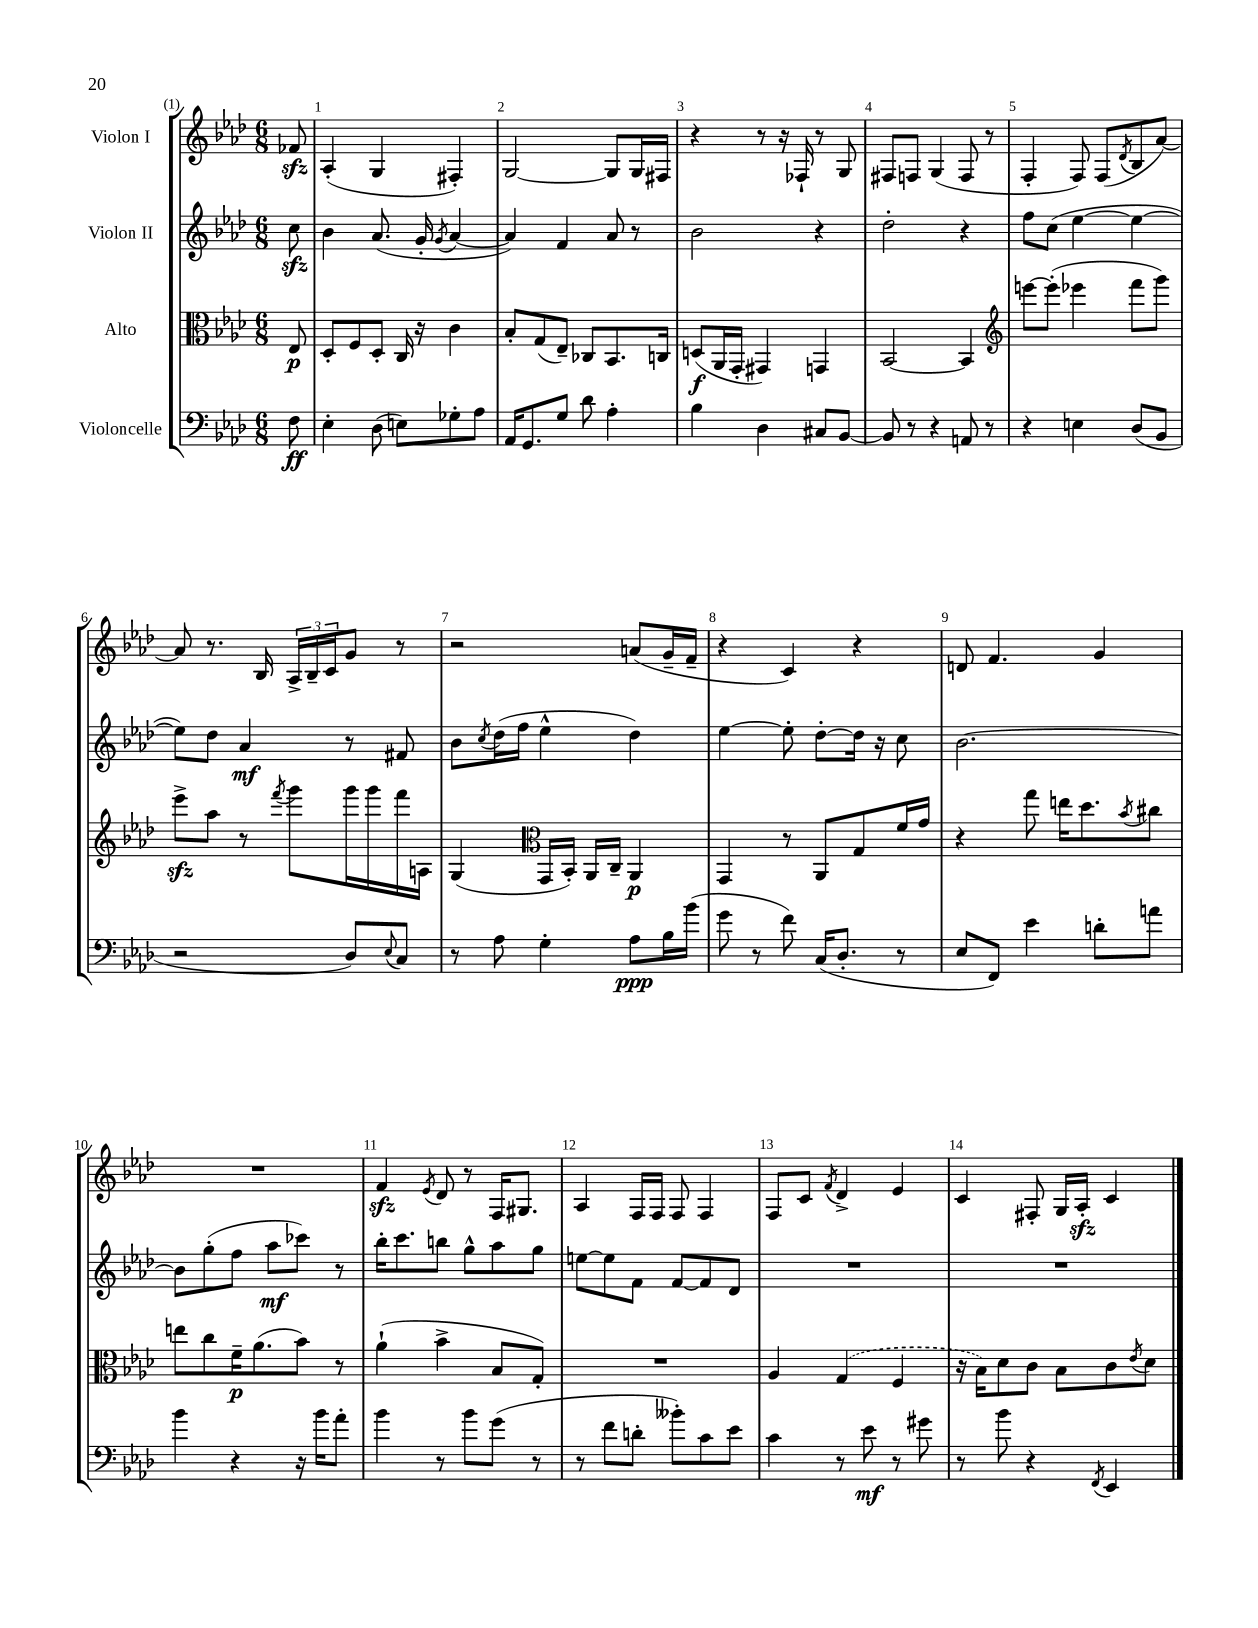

**kern	**kern	**kern	**kern
*staff4	*staff3	*staff2	*staff1
*clefF4	*clefC3	*clefG2	*clefG2
*k[b-e-a-d-]	*k[b-e-a-d-]	*k[b-e-a-d-]	*k[b-e-a-d-]
*M6/8	*M6/8	*M6/8	*M6/8
8F	8E-	8cc	8f-
=	=	=	=
4E-'	8D-'	4b-	(4A-'
.	8F	.	.
(8D-	8D-'	(8.a-	4G
8E)	16C	.	.
.	16r	16g'	.
.	.	8qg	.
8G-'	4c	[4a-	4F#')
8A-	.	.	.
=	=	=	=
16AA-	8B-'	4a-])	[2G
8.GG	.	.	.
.	(8G	.	.
8G	8E-~)	4f	.
8d-	8C-	.	.
4A-'	8.BB-	8a-	8G]
.	.	8r	16G
.	16C	.	16F#
=	=	=	=
4B-	(8D	2b-	4r
.	16AA-	.	.
.	16GG'	.	.
4D-	4GG#)	.	8r
.	.	.	16r
.	.	.	16F-`
8C#	4GG	4r	8r
[8BB-	.	.	8G
=	=	=	=
8BB-]	[2BB-	2dd-'	8F#
8r	.	.	8F
4r	.	.	(4G
8AA	4BB-]	4r	8F
8r	.	.	8r
=	=	=	=
*	*clefG2	*	*
4r	[8eee	8ff	4F'
.	(8eee']	(8cc	.
4E	4eee-	[4ee-	8F)
.	.	.	(8F
.	.	.	8qd-
(8D-	8fff	4ee-_	8B-
8BB-	8ggg)	.	[8a-)
=	=	=	=
2r	8eee-^	8ee-])	8a-]
.	8aa-	8dd-	8.r
.	8r	4a-	.
.	.	.	16B-
.	8qfff	.	.
.	8ggg	.	24A-^
.	.	.	24B-~
.	.	.	24c
8D-)	16ggg	8r	8g
.	16ggg	.	.
8qqE-	.	.	.
8C	16fff	8f#	8r
.	16A	.	.
=	=	=	=
8r	(4G	8b-	2r
.	.	8qcc	.
8A-	.	(16dd-	.
.	.	16ff	.
*	*clefC3	*	*
4G'	16GG	4ee-^^	.
.	16BB-')	.	.
.	16AA-	.	.
.	16C~	.	.
8A-	4AA-	4dd-)	(8a
16B-	.	.	16g~
(16b-	.	.	16f~
=	=	=	=
8g	4GG	[4ee-	4r
8r	.	.	.
8f)	8r	8ee-']	4c)
(16C	8AA-	[8dd-'	.
8.D-'	.	.	.
.	8G	16dd-]	4r
.	.	16r	.
8r	16f	8cc	.
.	16g	.	.
=	=	=	=
8E-	4r	[2.b-	8d
8FF)	.	.	4.f
4e-	8gg	.	.
.	16ee	.	.
.	8.dd-	.	.
8d'	.	.	4g
.	8qb-	.	.
8a	8cc#	.	.
=	=	=	=
4b-	8ee	8b-]	2.r
.	8cc	(8gg'	.
4r	16f~	8ff	.
.	(8.a-	.	.
.	.	8aa-	.
16r	8b-)	8ccc-)	.
16b-	.	.	.
8a-'	8r	8r	.
=	=	=	=
4b-	(4a-`	16bb-'	4f
.	.	8.ccc	.
.	.	.	8qe-
8r	4b-^	8bb	8d-
8b-	.	8gg^^	8r
(8g	8B-	8aa-	16F
.	.	.	8.G#
8r	8G')	8gg	.
=	=	=	=
8r	2.r	[8ee	4A-
8f	.	8ee]	.
8d'	.	8f	16F
.	.	.	16F
8b--')	.	[8f	8F
8c	.	8f]	4F
8e-	.	8d-	.
=	=	=	=
4c	4A-	2.r	8F
.	.	.	8c
.	.	.	8qf
8r	(4G	.	4d-^
8e-	.	.	.
8r	4F	.	4e-
8g#	.	.	.
=	=	=	=
8r	16r	2.r	4c
.	16B-)	.	.
8b-	8d-	.	.
4r	8c	.	8F#'
.	8B-	.	16G
.	.	.	16A-'
8qFF	.	.	.
4EE-	8c	.	4c
.	8qe-	.	.
.	8d-	.	.
==	==	==	==
*-	*-	*-	*-
